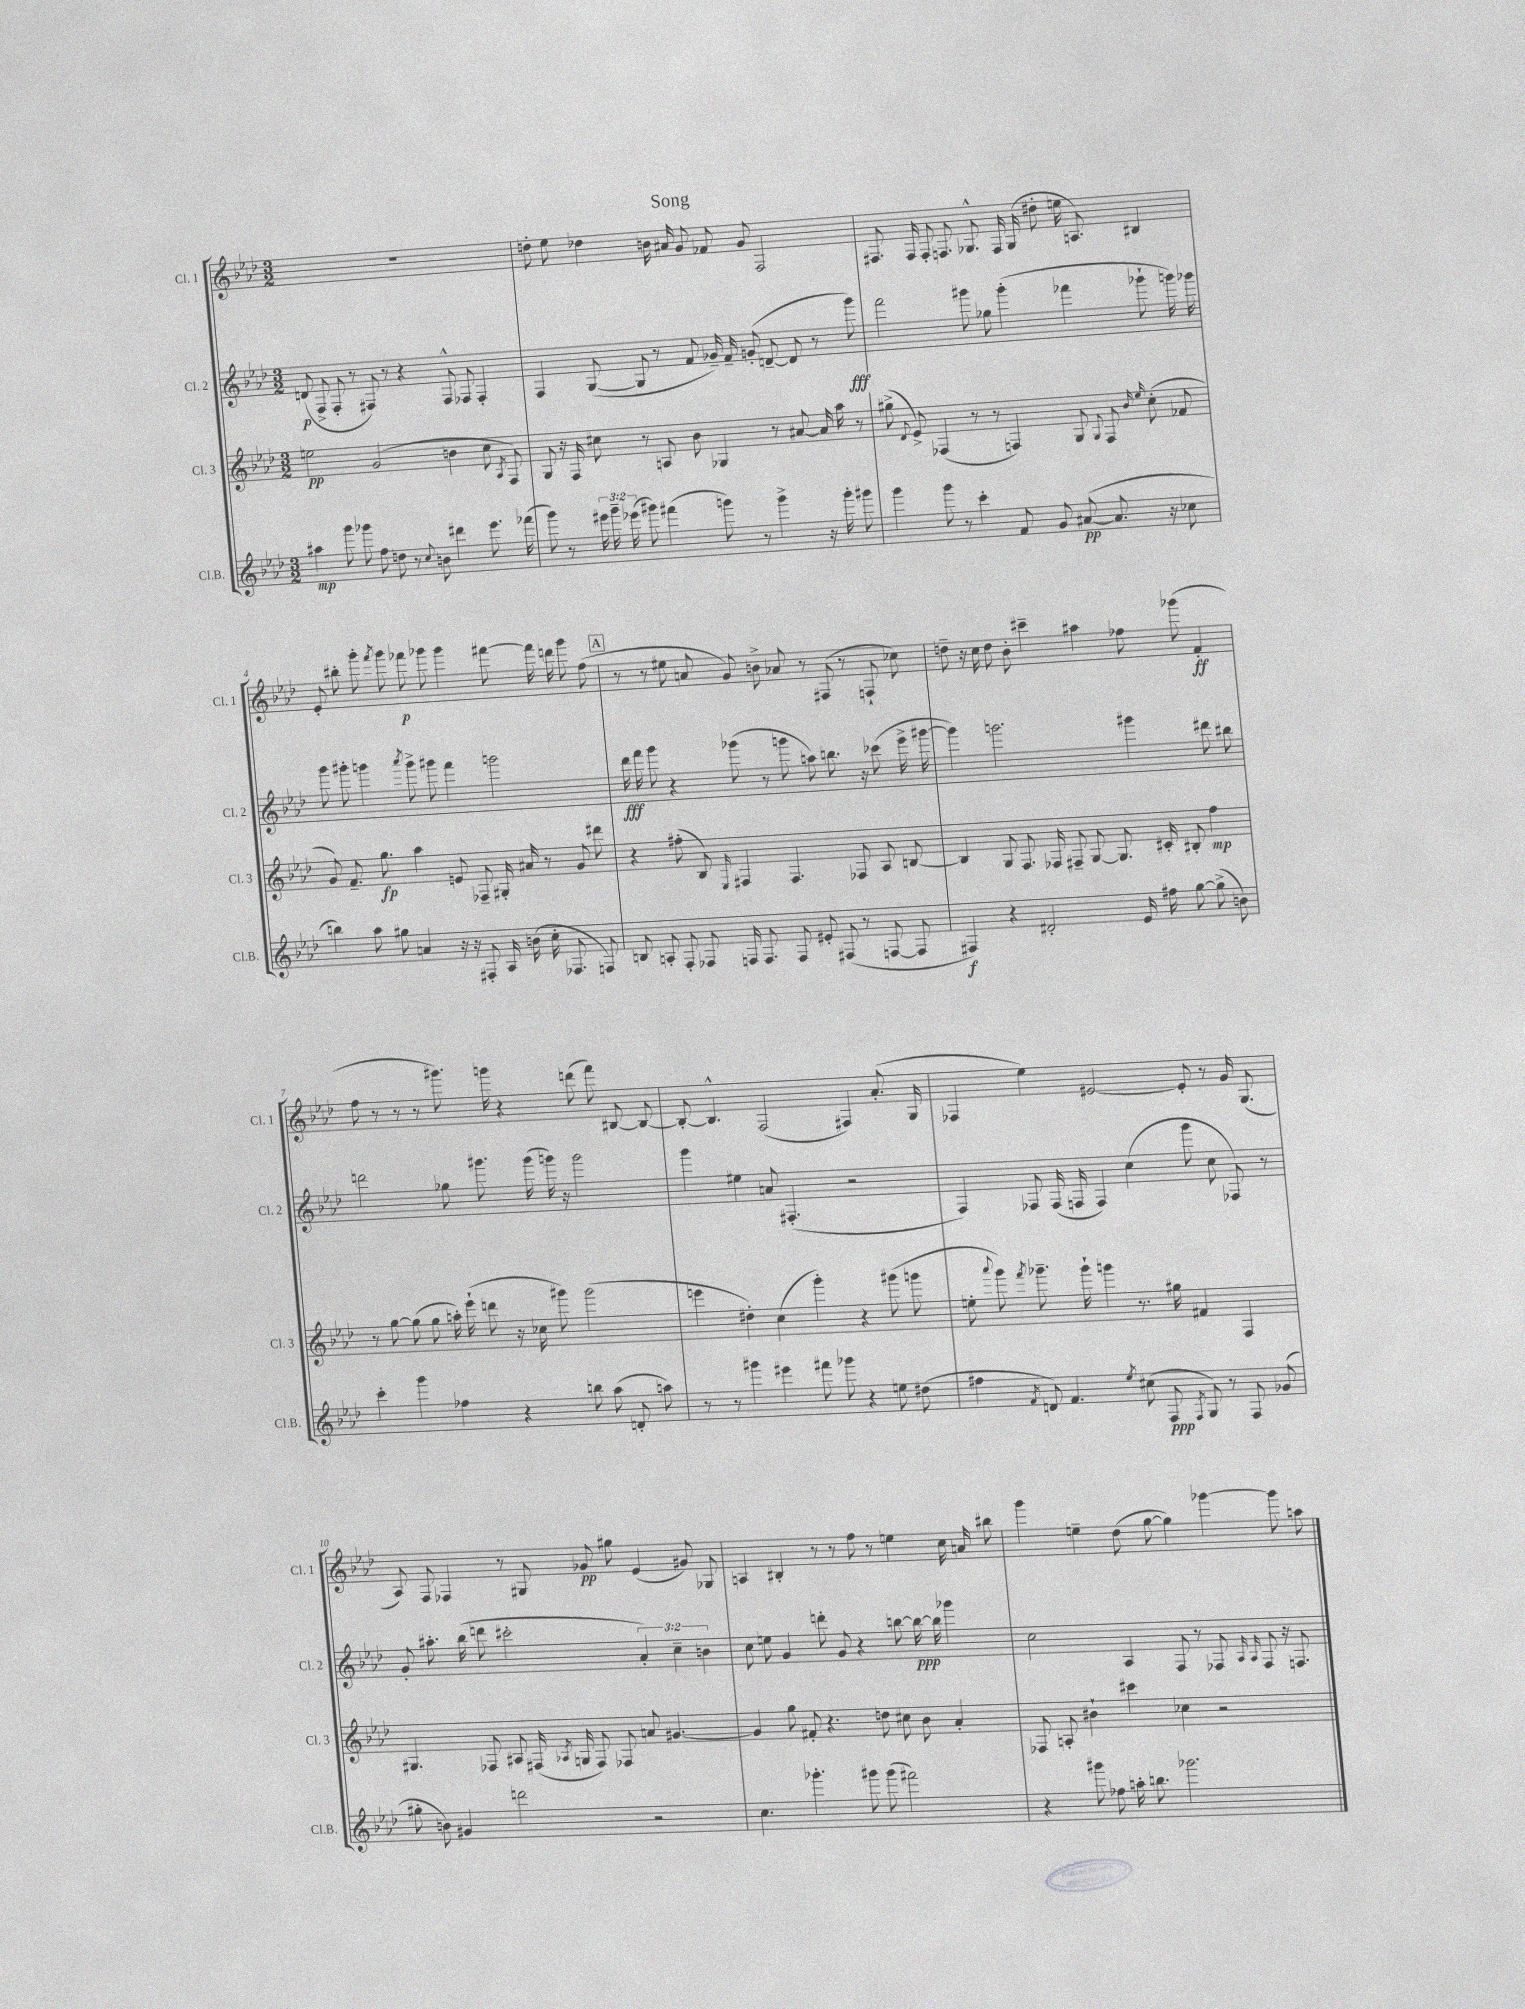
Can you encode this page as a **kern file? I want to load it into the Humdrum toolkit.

**kern	**kern	**kern	**kern
*staff4	*staff3	*staff2	*staff1
*clefG2	*clefG2	*clefG2	*clefG2
*k[b-e-a-d-]	*k[b-e-a-d-]	*k[b-e-a-d-]	*k[b-e-a-d-]
*M3/2	*M3/2	*M3/2	*M3/2
4aa#	2ee	(8d	1.r
.	.	8F^	.
8ggg	.	8F'	.
8ggg-	.	8r	.
8ff	(2g	8F#)	.
8dd	.	8r	.
8r	.	4r	.
8qqcc	.	.	.
8b	.	.	.
4ddd#	4b	8F#^^	.
.	.	8F-	.
8.eee-	8cc	4F-'	.
.	8qA-	.	.
.	8F)	.	.
(16fff-	.	.	.
=	=	=	=
8ggg)	8G	4F	8dd'
8r	16r	.	8ee-
.	16F	.	.
24eee#	8cc#	([8G	4dd-
24ggg~	.	.	.
(24eee-	.	.	.
8ggg#)	8r	8G]	.
(4fff#	8A	8r	16b
.	.	.	16a#
.	8b-	8f	8g
8ggg)	4G-	16g-~)	8f-
.	.	16f~	.
8r	.	(8g'	8g
4ggg^	8r	[8d~	2F
.	[8a#	8d]	.
16r	16a#]	8r	.
16ggg'	16aa-	.	.
8ggg#	8r	8ggg)	.
=	=	=	=
4ggg	(8gg#^	2fff	8.F#
.	8qqd-	.	.
.	8e-^)	.	.
.	.	.	16F#
8ggg	(4F-	.	8F#'
8r	.	.	8.F
4ccc'	8r	8ggg#	.
.	.	.	8.G-^^
.	8r	8gg-	.
8f	4F)	(4ggg#'	16F
.	.	.	(16G-
8g	.	.	8dd#'
([8a#	8G	4fff-	16ee
.	.	.	8.A)
.	8qqG	.	.
8.a#]	8F	.	.
.	16qqb-	.	.
.	16qqee-	.	.
.	(8cc'	8ggg-`	4B#
16r	.	.	.
8cc-	8f-	16ggg)	.
.	.	16ggg-	.
=	=	=	=
4bb)	8g)	8ggg	8e-'
.	8.f~	8ggg#'	8bb#'
8aa-	.	4ggg	8ggg'
.	8.gg	.	.
.	.	.	8qfff
8gg#	.	.	8ggg
.	.	8qaaa-	.
4a	4aa-	8ggg^	8fff-
.	.	8ggg#	8ggg-
16r	8e	4fff	4ggg-
16r	.	.	.
8F#'	8F-~	.	.
16A-	16G#'	2ggg	[8fff#
(16b	16a#	.	.
16cc'	8r	.	16fff#]
8.F-	.	.	16ddd
.	8g	.	8ggg-
8F)	8ddd#	.	(8ff
=	=	=	=
8B	4r	16ddd-	8r
.	.	16fff	.
8A'	.	8ggg	8r
8F'	(8ff#'	4r	8ee#
8F-	8B-)	.	8a
.	16qqE-	.	.
16F	4F#	(8ggg-	8g)
8.F	.	.	.
.	.	8r	8b^
8F	4.F#	8ggg	8a-
8e#'	.	8aa)	8r
(8F#	.	8.bb	(8F#
8r	8F-	.	8r
.	.	16r	.
[8F	8A-	(8ccc-	8F`
8F]	[8B	16eee-^	8cc-)
.	.	[16ggg#	.
=	=	=	=
4F#)	4B]	4ggg#])	8dd~
.	.	.	16r
.	.	.	16cc
4r	8G	2.ggg	8dd
.	8.F	.	8b-'
2d#'	.	.	4ccc#~
.	16F-	.	.
.	8F#~	.	.
.	[8G	.	4aa#
.	8.G]	.	.
16e-	.	4ggg#	8ff-
16ff#	16c#'	.	.
[8gg	8B#'	.	(8ggg-
(8gg^]	4ff	8ddd#	4f'
8b)	.	8bb#	.
=	=	=	=
4ccc'	8r	2ddd	8ff
.	[8gg	.	8r
4ggg	(8gg]	.	8r
.	8gg	.	8r
4ff-	16aa')	8gg-	8.ggg#)
.	(16eee-`	.	.
.	8ddd	8.ggg#	.
.	.	.	16ggg
4r	16r	.	4r
.	16cc-	(16ggg#	.
.	8ggg#)	16ggg)	.
.	.	16r	.
8bb	(2ggg#	2ggg	(8ddd
(8aa-	.	.	8fff)
8d'	.	.	[8B#
8aa)	.	.	8B#_
=	=	=	=
8r	4eee	4ggg	8B#'_
8r	.	.	4.B#^^]
4ggg#	4dd#')	4ee#	.
4eee#	(4cc	8a	(2F
.	.	(4.F#'	.
8fff#	4ggg')	.	.
8ggg-	.	.	.
4r	4r	2r	4F#)
8ee	(8ggg#	.	(8.a-'
(8dd#	8ggg	.	.
.	.	.	16G
=	=	=	=
4ff#	8ee'	4F)	4F-
.	8qqaaa-	.	.
.	8ggg)	.	.
8qf	8qfff	.	.
8d)	8.ggg-~	8F-	4ee-)
4.f	.	(16F-	.
.	16ggg-`	16F	.
.	4ggg	4F)	[2e#
8qee-	.	.	.
(8cc#	8.r	(4cc	.
8F	.	.	.
.	16gg#	.	.
8qF	.	.	.
8G)	4f#	8ggg	8e#']
8r	.	8cc	8r
8F	4F	8F-)	16g
.	.	.	(8.G
(8g-	.	8r	.
=	=	=	=
8gg#'	4.G#	8g'	8A-)
8b)	.	8.aa#'	8F
4g#	.	.	4F-
.	.	(16bb-	.
.	8F-	8ddd	.
2ddd	8A#	2ccc#'	8r
.	(16F#	.	8G#
.	8qA-	.	.
.	16G	.	.
.	8F#)	.	8g-
.	8F-	.	8gg#
2r	8a	6a-')	(4e-
.	[4.g#	.	.
.	.	6cc~	.
.	.	.	8g#)
.	.	6b	.
.	.	.	8G-
=	=	=	=
4.cc	4g#]	8cc	4A
.	.	8ee	.
.	8gg	4g	4B#'
4.ggg-'	8f#'	.	.
.	4.r	8ddd'	8r
.	.	8g	8r
8ggg#	.	4r	8ff
(8ggg#	8dd	.	8r
2fff#)	8cc#	[8bb	4ee
.	8b-	16bb_	.
.	.	16bb]	.
.	4a-'	4ggg-	16cc
.	.	.	16a
.	.	.	8bb#
=	=	=	=
4r	8F-	2cc	4ggg
.	8A'	.	.
8ggg#	4b#`	.	4ee~
8ff-	.	.	.
16aa'	4ccc#	4A-	(8dd-
8.bb	.	.	.
.	.	.	[8gg
2.ggg-	4cc-	8F	4gg])
.	.	8r	.
.	2r	8F-	[4ggg-
.	.	16qqA-	.
.	.	16qqA-	.
.	.	8F-	.
.	.	16r	8ggg-]
.	.	8.F	.
.	.	.	8aa
==	==	==	==
*-	*-	*-	*-
